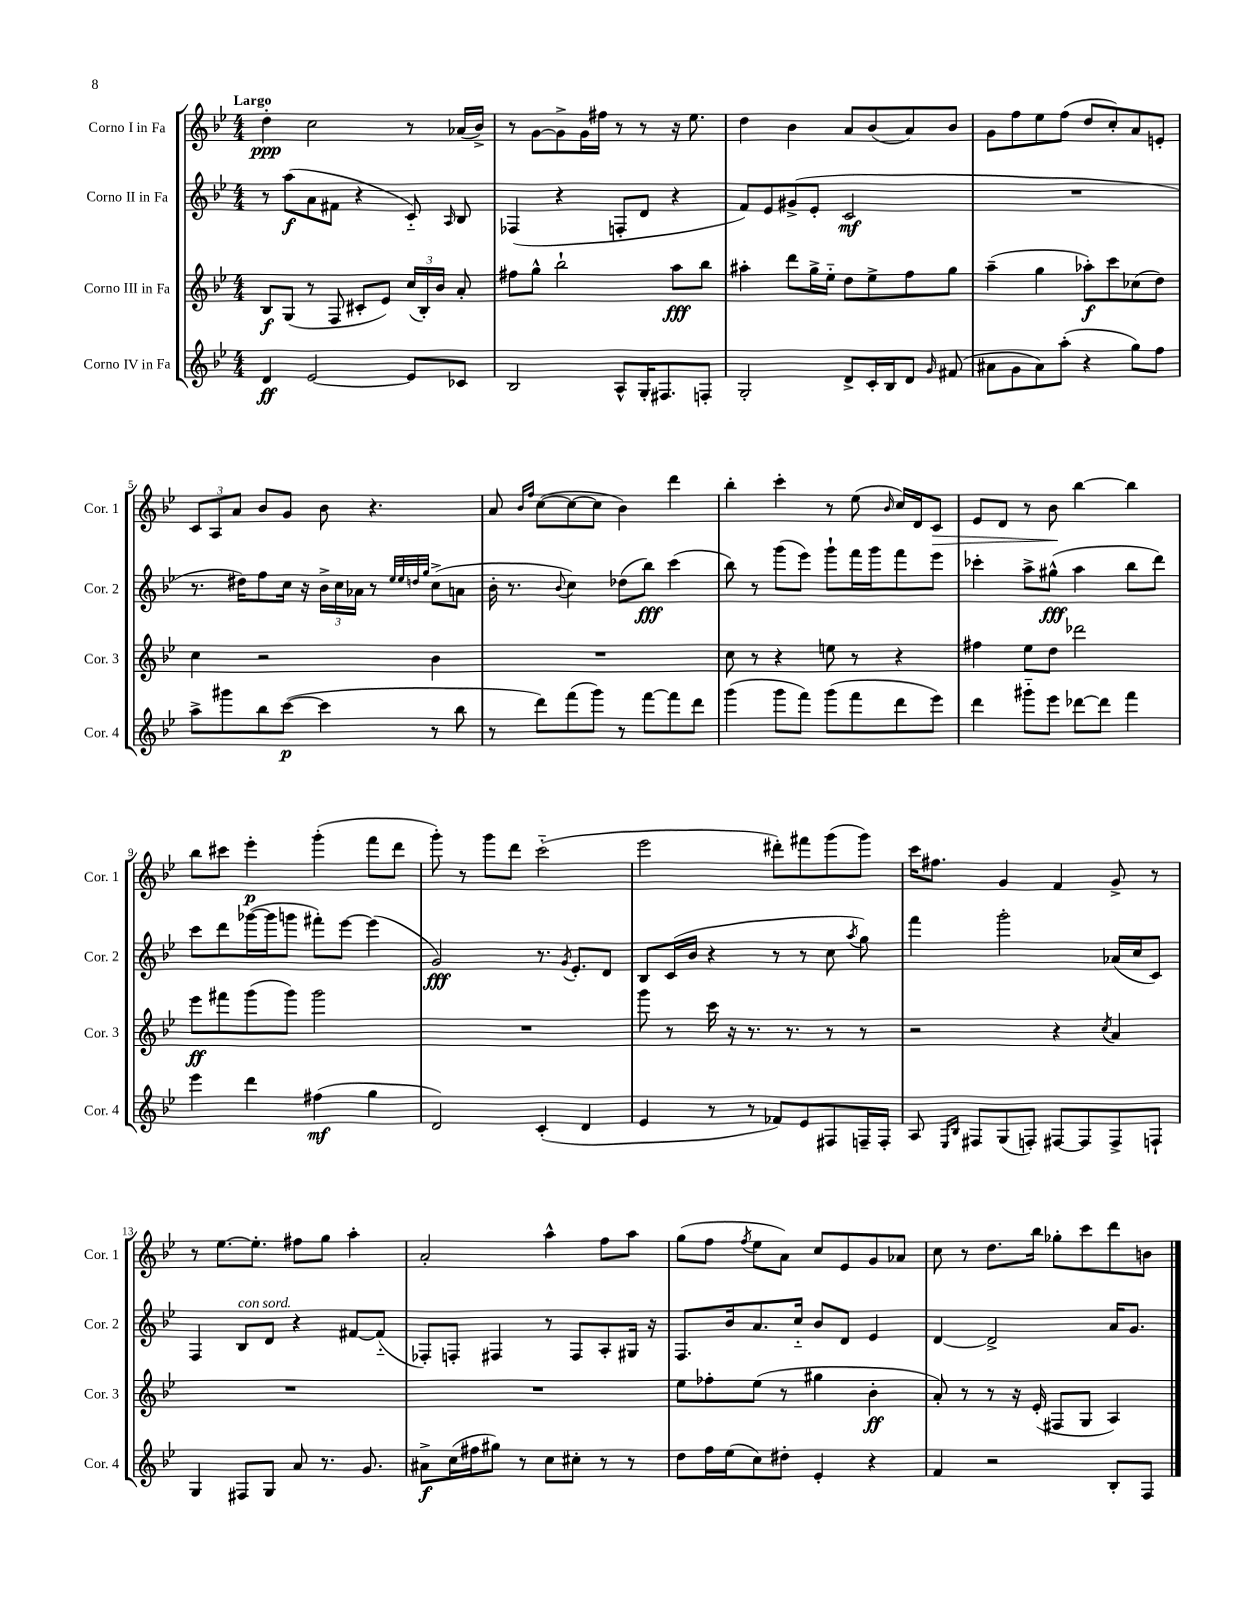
<<
\new StaffGroup <<
\new Staff = "s0" \with { instrumentName = "Corno I in Fa" shortInstrumentName = "Cor. 1" } {
    \clef treble \key bes \major \numericTimeSignature \time 4/4 \tempo "Largo"
    \autoBeamOff d''4-.\ppp c''2 r8 aes'16[( bes'16]->) |
    r8 g'8[~ g'8-> g'16 fis''16] r8 r8 r16 ees''8. |
    d''4 bes'4 a'8[ bes'8( a'8) bes'8] |
    g'8[ f''8 ees''8 f''8]( d''8[ c''8-.) a'8 e'8]-. |
    \tuplet 3/2 { c'8[ a8 a'8] } bes'8[ g'8] bes'8 r4. |
    a'8 \grace { bes'16[ f''16] } c''8[~( c''8~ c''8] bes'4) d'''4 |
    bes''4-. c'''4-. r8 ees''8( \grace { bes'16 } c''16[) d'16 c'8]\> |
    ees'8[ d'8] r8 bes'8\! bes''4~ bes''4 |
    bes''8[ cis'''8] ees'''4-.\p g'''4-.( f'''8[ d'''8] |
    g'''8-.) r8 g'''8[ d'''8] c'''2-_( |
    ees'''2 dis'''8[-.) fis'''8 g'''8( g'''8]) |
    c'''16[ fis''8.] g'4 f'4 g'8-> r8 |
    r8 ees''8.[~ ees''8.]-. fis''8[ g''8] a''4-. |
    a'2-. a''4-^ f''8[ a''8] |
    g''8[( f''8] \acciaccatura { f''8 } ees''8[ a'8]) c''8[ ees'8 g'8 aes'8] |
    c''8 r8 d''8.[ bes''16] ges''8[-. c'''8 d'''8 b'8] \bar "|." |
}
\new Staff = "s1" \with { instrumentName = "Corno II in Fa" shortInstrumentName = "Cor. 2" } {
    \clef treble \key bes \major \numericTimeSignature \time 4/4
    \autoBeamOff r8 a''8[\f( a'8 fis'8] r4 c'8-_) \grace { a16 } bes8 |
    fes4( r4 f8[-. d'8] r4 |
    f'8[) ees'8 gis'8->( ees'8]-. c'2\mf |
    R1 |
    r8. dis''16[) f''8 c''16] r16 \tuplet 3/2 { bes'16[-> c''16 aes'16] } r8 \grace { ees''32[ ees''32 d''32 g''32] } c''8[->( a'8] |
    bes'16-. r8. \appoggiatura { bes'8 } c''4) des''8[( bes''8]\fff) c'''4( |
    bes''8) r8 g'''8[( ees'''8]) g'''8[-! f'''16 g'''16 f'''8 ees'''8] |
    ces'''4-. a''8[-> gis''8]-^\fff( a''4 bes''8[ d'''8]) |
    c'''8[ d'''8 ges'''16~( ges'''16 g'''8] fis'''8[-.) ees'''8]~ ees'''4( |
    g'2\fff) r8. \acciaccatura { g'8 } ees'8.[-. d'8] |
    bes8[ c'16( bes'16] r4 r8 r8 c''8 \acciaccatura { a''8 } g''8) |
    f'''4 g'''2-. aes'16[( c''16 c'8]) |
    f4 bes8[^\markup { \italic "con sord." } d'8] r4 fis'8[~ fis'8]-_( |
    fes8[-.) f8]-. fis4 r8 fis8[ a8-. gis16] r16 |
    f8.[ bes'16 a'8. c''16]-_ bes'8[ d'8] ees'4 |
    d'4~ d'2-> a'16[ g'8.] \bar "|." |
}
\new Staff = "s2" \with { instrumentName = "Corno III in Fa" shortInstrumentName = "Cor. 3" } {
    \clef treble \key bes \major \numericTimeSignature \time 4/4
    \autoBeamOff bes8[\f g8]( r8 f8 cis'8[-. ees'8]) \tuplet 3/2 { c''16[( bes16-.) bes'16] } a'8-. |
    fis''8[ g''8]-^ bes''2-! a''8[\fff bes''8] |
    ais''4-. d'''8[ g''16-> ees''16]-_ d''8[ ees''8-> f''8 g''8] |
    a''4--( g''4 aes''8[-.\f) c'''8 ces''8( d''8]) |
    c''4 r2 bes'4 |
    R1 |
    c''8 r8 r4 e''8 r8 r4 |
    fis''4 ees''8[ d''8] des'''2 |
    ees'''8[\ff fis'''8 g'''8( g'''8]) g'''2 |
    R1 |
    g'''8 r8 c'''16 r16 r8. r8. r8 r8 |
    r2 r4 \acciaccatura { c''8 } a'4 |
    R1 |
    R1 |
    ees''8[ fes''8-. ees''8]( r8 gis''4 bes'4-.\ff |
    a'8-.) r8 r8 r16 ees'16-.( fis8[ g8] a4) \bar "|." |
}
\new Staff = "s3" \with { instrumentName = "Corno IV in Fa" shortInstrumentName = "Cor. 4" } {
    \clef treble \key bes \major \numericTimeSignature \time 4/4
    \autoBeamOff d'4\ff ees'2~ ees'8[ ces'8] |
    bes2 a8[-^ g16-. fis8. f8]-. |
    g2-. d'8[-> c'16-. bes16 d'8] \grace { g'16 } fis'8( |
    ais'8[ g'8 ais'8) a''8]-.( r4 g''8[) f''8] |
    a''8[-> gis'''8 bes''8 c'''8]~\p( c'''4 r8 bes''8 |
    r8 d'''8[) f'''8( g'''8]) r8 f'''8[~ f'''8 d'''8] |
    g'''4( g'''8[ f'''8]) g'''8[( f'''8 d'''8 ees'''8]) |
    d'''4 gis'''8[-_ ees'''8] des'''8[~ des'''8] f'''4 |
    ees'''4 d'''4 fis''4\mf( g''4 |
    d'2) c'4-.( d'4 |
    ees'4 r8 r8 fes'8[) ees'8 fis8 f16-- f16]-. |
    a8 \grace { ees16[ bes16] } fis8[ g8( f8]-.) fis8[~ fis8 fis8-> f8]-! |
    g4 fis8[ g8] a'8 r8. g'8. |
    ais'8[->\f c''16( fis''16 gis''8]) r8 c''8[ cis''8]-. r8 r8 |
    d''8[ f''16 ees''16( c''8) dis''8]-. ees'4-. r4 |
    f'4 r2 bes8[-. f8] \bar "|." |
}
>>
>>
